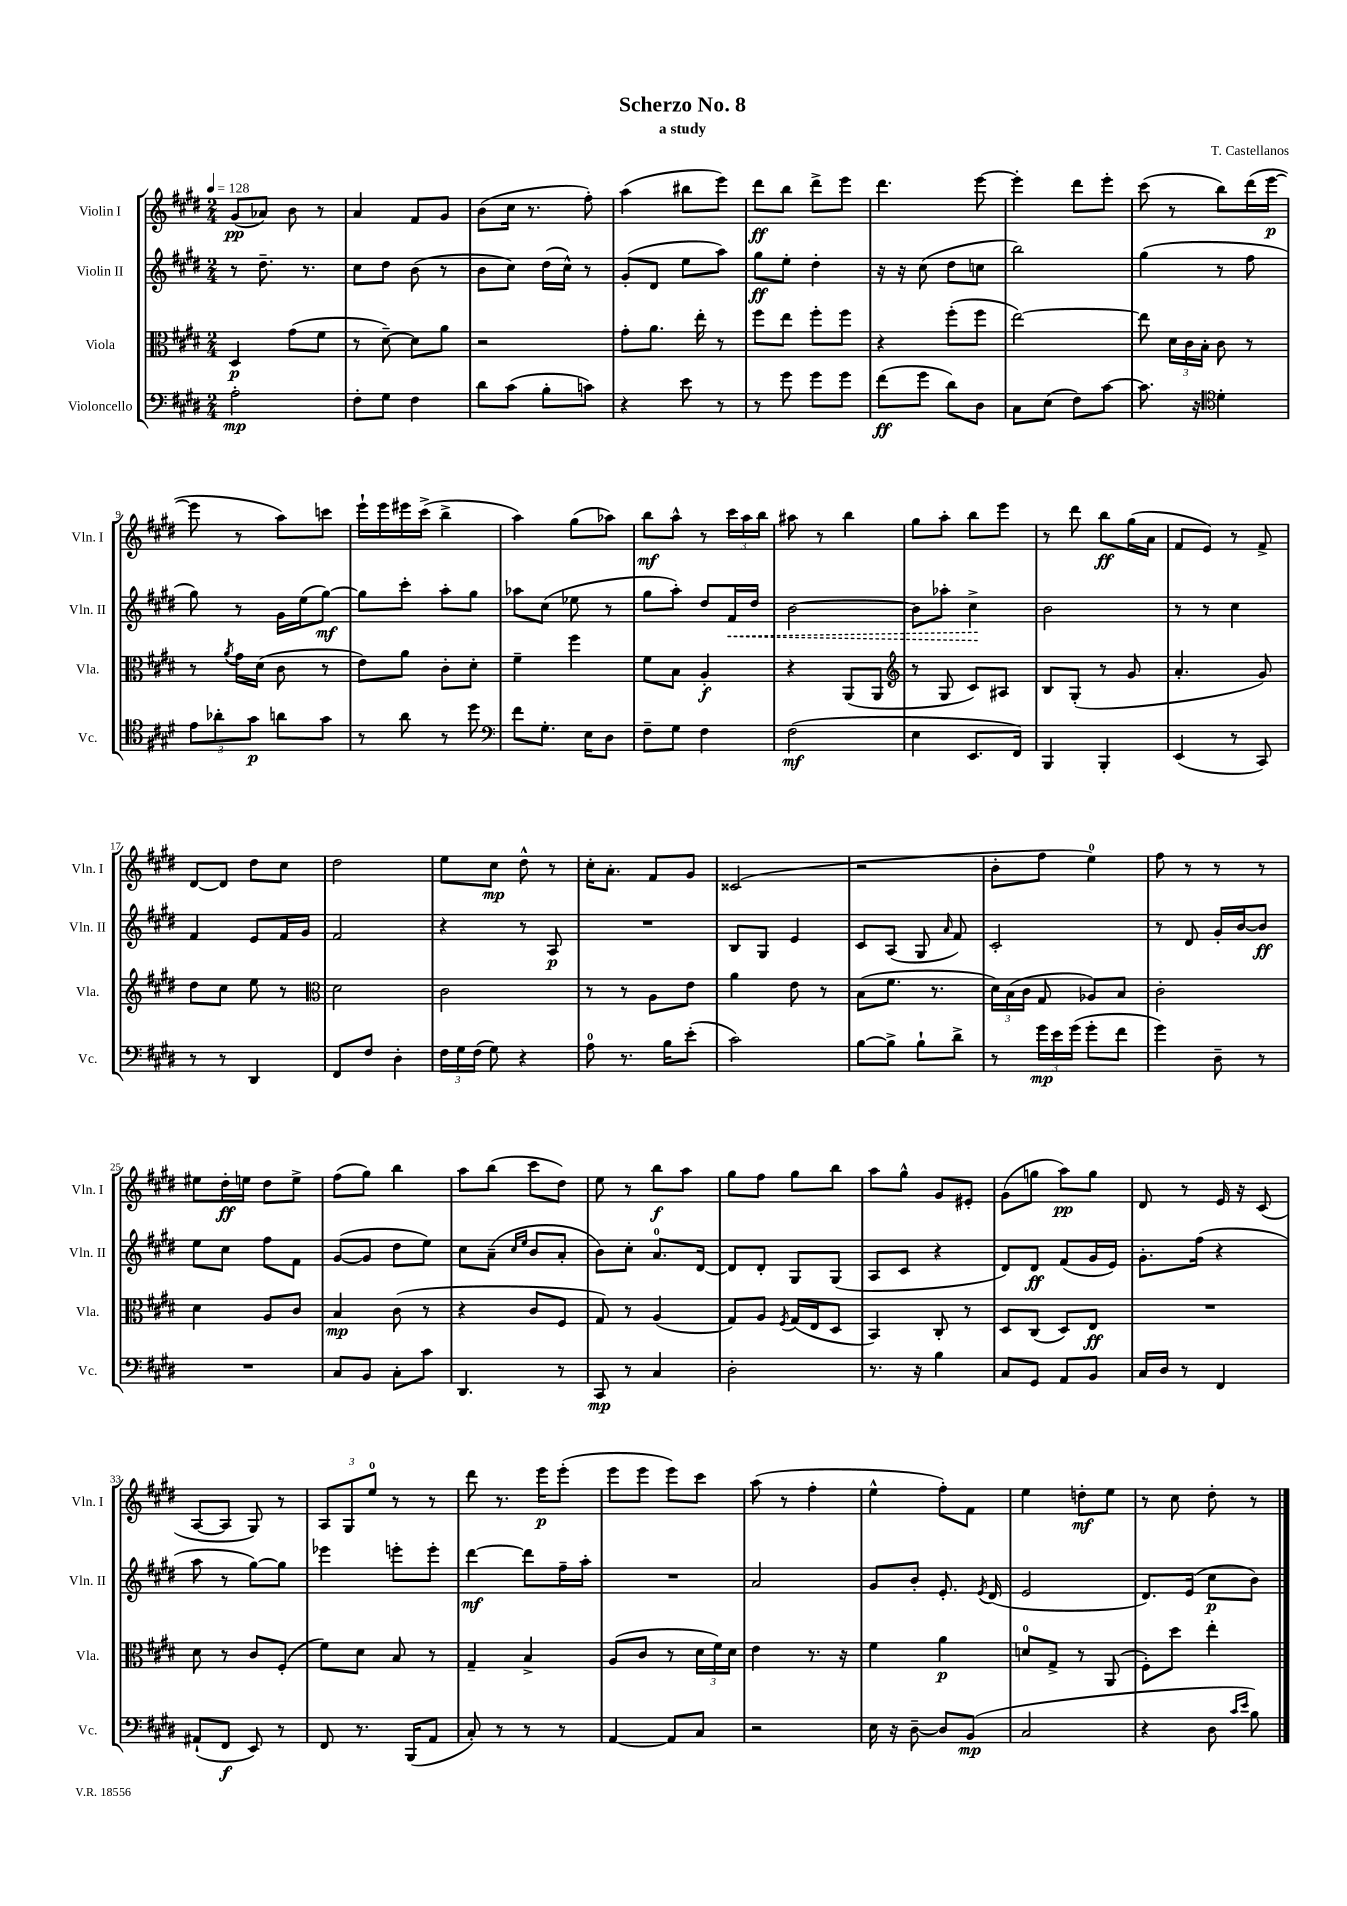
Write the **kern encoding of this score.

**kern	**dynam	**kern	**dynam	**kern	**dynam	**kern	**dynam
*part4	*part4	*part3	*part3	*part2	*part2	*part1	*part1
*staff4	*staff4	*staff3	*staff3	*staff2	*staff2	*staff1	*staff1
*I"Violoncello	*	*I"Viola	*	*I"Violin II	*	*I"Violin I	*
*I'Vc.	*	*I'Vla.	*	*I'Vln. II	*	*I'Vln. I	*
*clefF4	*	*clefC3	*	*clefG2	*	*clefG2	*
*k[f#c#g#d#]	*	*k[f#c#g#d#]	*	*k[f#c#g#d#]	*	*k[f#c#g#d#]	*
*M2/4	*	*M2/4	*	*M2/4	*	*M2/4	*
*MM128	*	*MM128	*	*MM128	*	*MM128	*
=1	=1	=1	=1	=1	=1	=1	=1
2A'\	mp	4D#/	p	8r	.	(8g#/L	pp
.	.	.	.	8.dd#~\	.	8a-X/J)	.
.	.	(8g#\L	.	.	.	8b\	.
.	.	.	.	8.r	.	.	.
.	.	8f#\J	.	.	.	8r	.
=2	=2	=2	=2	=2	=2	=2	=2
8F#'\L	.	8r	.	8cc#\L	.	4a/	.
8G#\J	.	[8d#~\)	.	8dd#\J	.	.	.
4F#\	.	8d#\L]	.	(8b\	.	8f#/L	.
.	.	8a\J	.	8r	.	8g#/J	.
=3	=3	=3	=3	=3	=3	=3	=3
8d#\L	.	2r	.	8b\L	.	(8b\L	.
(8c#\J	.	.	.	8cc#\J)	.	16cc#\Jk	.
.	.	.	.	.	.	8.r	.
8B'\L	.	.	.	(16dd#\LL	.	.	.
.	.	.	.	16cc#^^\JJ)	.	.	.
8cn\J)	.	.	.	8r	.	8ff#'\)	.
=4	=4	=4	=4	=4	=4	=4	=4
4r	.	8g#'\L	.	(8g#'/L	.	(4aa\	.
.	.	8.a\J	.	8d#/J	.	.	.
8e\	.	.	.	8ee\L	.	8bb#X\L	.
.	.	16ee'\	.	.	.	.	.
8r	.	8r	.	8aa\J)	.	8eee\J)	.
=5	=5	=5	=5	=5	=5	=5	=5
8r	.	8ff#\L	.	8gg#\L	ff	8ddd#\L	ff
8g#\	.	8ee\J	.	8ee'\J	.	8bb\J	.
8g#\L	.	8ff#'\L	.	4dd#'\	.	8ddd#^\L	.
8g#\J	.	8ff#\J	.	.	.	8eee\J	.
=6	=6	=6	=6	=6	=6	=6	=6
(8f#\L	ff	4r	.	16r	.	4.ddd#\	.
.	.	.	.	16r	.	.	.
8g#\J	.	.	.	(8cc#\	.	.	.
8d#\L)	.	(8ff#'\L	.	8dd#\L	.	.	.
8D#\J	.	8ff#\J	.	8ccn\J	.	[8eee\	.
=7	=7	=7	=7	=7	=7	=7	=7
8C#\L	.	[2ee\)	.	2bb\)	.	4eee'\]	.
(8E\J	.	.	.	.	.	.	.
8F#\L)	.	.	.	.	.	8ddd#\L	.
[8c#\J	.	.	.	.	.	8eee'\J	.
=8	=8	=8	=8	=8	=8	=8	=8
8.c#\]	.	8ee\]	.	(4gg#\	.	(8ccc#\	.
.	.	24d#\LL	.	.	.	8r	.
.	.	24c#\	.	.	.	.	.
16r	.	.	.	.	.	.	.
.	.	24B'\JJ	.	.	.	.	.
*clefC4	*	*	*	*	*	*	*
4d#'\	.	8c#\	.	8r	.	8bb\L)	.
.	.	8r	.	8ff#\	.	(16ddd#\L	.
.	.	.	.	.	.	[16eee\JJ	p
!!LO:LB:g=z
=9	=9	=9	=9	=9	=9	=9	=9
12e\L	.	8r	.	8gg#\)	.	8eee\]	.
12a-X'\	.	.	.	.	.	.	.
.	.	8qa/	.	.	.	.	.
.	.	16g#\LL	.	8r	.	8r	.
12g#\J	p	.	.	.	.	.	.
.	.	(16d#\JJ	.	.	.	.	.
8an\L	.	8c#\	.	16g#\LL	.	8aa\L)	.
.	.	.	.	(16ee\J	.	.	.
8g#\J	.	8r	.	[8gg#\J)	mf	8cccn\J	.
=10	=10	=10	=10	=10	=10	=10	=10
8r	.	8e\L)	.	8gg#\L]	.	16eee`\LL	.
.	.	.	.	.	.	16eee\	.
8a\	.	8a\J	.	8ccc#'\J	.	16eee#X\	.
.	.	.	.	.	.	(16ccc#^\JJ	.
8r	.	8c#'\L	.	8aa'\L	.	4bb^\	.
8dd#\	.	8d#'\J	.	8gg#\J	.	.	.
=11	=11	=11	=11	=11	=11	=11	=11
*clefF4	*	*	*	*	*	*	*
8f#\L	.	4f#~\	.	8aa-X\L	.	4aa\)	.
8.G#'\J	.	.	.	(8cc#\J	.	.	.
.	.	4ff#\	.	8ee-X\	.	(8gg#\L	.
16E\KL	.	.	.	.	.	.	.
8D#\J	.	.	.	8r	.	8aa-X\J)	.
=12	=12	=12	=12	=12	=12	=12	=12
8F#~\L	.	8f#\L	.	8gg#\L	.	8bb\L	mf
8G#\J	.	8B\J	.	8aa'\J)	.	8aa^^\J	.
4F#\	.	4A'/	f	8dd#/L	.	8r	.
!	!	!	!	!	!LO:HP:b	!	!
.	.	.	.	16f#/L	<	24ccc#\LL	.
.	.	.	.	.	.	24aa\	.
.	.	.	.	16dd#/JJ	.	.	.
.	.	.	.	.	.	24bb\JJ	.
=13	=13	=13	=13	=13	=13	=13	=13
(2F#\	mf	4r	.	[2b\	.	8aa#X\	.
.	.	.	.	.	.	8r	.
.	.	(8AA/L	.	.	.	4bb\	.
.	.	8AA/J	.	.	.	.	.
=14	=14	=14	=14	=14	=14	=14	=14
*	*	*clefG2	*	*	*	*	*
4E\	.	8r	.	8b\L]	.	8gg#\L	.
.	.	8G#/	.	8aa-X'\J	.	8aa'\J	.
8.EE/L	.	8c#/L)	.	4cc#^\	.	8bb\L	.
.	.	8A#X/J	.	.	.	8eee\J	.
16FF#/Jk)	.	.	.	.	.	.	.
.	.	.	.	.	[	.	.
=15	=15	=15	=15	=15	=15	=15	=15
4BBB/	.	8B/L	.	2b\	.	8r	.
.	.	(8G#'/J	.	.	.	8ddd#\	.
4BBB'/	.	8r	.	.	.	8bb\L	ff
.	.	8g#/	.	.	.	(16gg#\L	.
.	.	.	.	.	.	16a\JJ	.
=16	=16	=16	=16	=16	=16	=16	=16
(4EE/	.	4.a'/	.	8r	.	8f#/L	.
.	.	.	.	8r	.	8e/J)	.
8r	.	.	.	4cc#\	.	8r	.
8CC#/)	.	8g#/)	.	.	.	8f#^/	.
!!LO:LB:g=z
=17	=17	=17	=17	=17	=17	=17	=17
8r	.	8dd#\L	.	4f#/	.	[8d#/L	.
8r	.	8cc#\J	.	.	.	8d#/J]	.
4DD#/	.	8ee\	.	8e/L	.	8dd#\L	.
.	.	8r	.	16f#/L	.	8cc#\J	.
.	.	.	.	16g#/JJ	.	.	.
=18	=18	=18	=18	=18	=18	=18	=18
*	*	*clefC3	*	*	*	*	*
8FF#/L	.	2d#\	.	2f#/	.	2dd#\	.
8F#/J	.	.	.	.	.	.	.
4D#'\	.	.	.	.	.	.	.
=19	=19	=19	=19	=19	=19	=19	=19
24F#\LL	.	2c#\	.	4r	.	8ee\L	.
24G#\	.	.	.	.	.	.	.
(24F#\JJ	.	.	.	.	.	.	.
8G#\)	.	.	.	.	.	8cc#\J	mp
4r	.	.	.	8r	.	8dd#^^\	.
.	.	.	.	8A/	p	8r	.
=20	=20	=20	=20	=20	=20	=20	=20
8A\	.	8r	.	2r	.	16cc#'\KL	.
.	.	.	.	.	.	8.a'\J	.
8.r	.	8r	.	.	.	.	.
.	.	8A\L	.	.	.	8f#/L	.
16B\KL	.	.	.	.	.	.	.
(8e'\J	.	8e\J	.	.	.	8g#/J	.
=21	=21	=21	=21	=21	=21	=21	=21
2c#\)	.	4a\	.	8B/L	.	(2c##X/	.
.	.	.	.	8G#/J	.	.	.
.	.	8e\	.	4e/	.	.	.
.	.	8r	.	.	.	.	.
=22	=22	=22	=22	=22	=22	=22	=22
[8B\L	.	(8B\L	.	8c#/L	.	2r	.
8B^\J]	.	8.f#\J	.	(8A/J	.	.	.
8B`\L	.	.	.	8G#/	.	.	.
.	.	8.r	.	.	.	.	.
.	.	.	.	16qqa/	.	.	.
8d#^\J	.	.	.	8f#/)	.	.	.
=23	=23	=23	=23	=23	=23	=23	=23
8r	.	24d#\LL)	.	2c#'/	.	8b'\L	.
.	.	(24B\	.	.	.	.	.
.	.	24c#\JJ	.	.	.	.	.
24g#\LL	mp	8G#/	.	.	.	8ff#\J	.
24e\	.	.	.	.	.	.	.
(24g#\JJ	.	.	.	.	.	.	.
8g#'\L	.	8A-X/L)	.	.	.	4ee\)	.
8f#\J	.	8B/J	.	.	.	.	.
=24	=24	=24	=24	=24	=24	=24	=24
4g#\)	.	2c#'\	.	8r	.	8ff#\	.
.	.	.	.	8d#/	.	8r	.
8D#~\	.	.	.	16g#'/LL	.	8r	.
.	.	.	.	[16b/J	.	.	.
8r	.	.	.	8b/J]	ff	8r	.
!!LO:LB:g=z
=25	=25	=25	=25	=25	=25	=25	=25
2r	.	4d#\	.	8ee\L	.	8ee#X\L	.
.	.	.	.	8cc#\J	.	16dd#'\L	ff
.	.	.	.	.	.	16een\JJ	.
.	.	8A/L	.	8ff#\L	.	8dd#\L	.
.	.	8c#/J	.	8f#\J	.	8ee^\J	.
=26	=26	=26	=26	=26	=26	=26	=26
8C#/L	.	4B/	mp	([8g#/L	.	(8ff#\L	.
8BB/J	.	.	.	8g#/J]	.	8gg#\J)	.
8C#'\L	.	(8c#\	.	8dd#\L	.	4bb\	.
8c#\J	.	8r	.	8ee\J)	.	.	.
=27	=27	=27	=27	=27	=27	=27	=27
4.DD#/	.	4r	.	8cc#\L	.	8aa\L	.
.	.	.	.	(8a~\J	.	(8bb\J	.
.	.	.	.	16qqcc#/LL	.	.	.
.	.	.	.	16qqee/JJ	.	.	.
.	.	8c#/L	.	8b/L	.	8ccc#\L	.
8r	.	8F#/J	.	8a'/J	.	8dd#\J)	.
=28	=28	=28	=28	=28	=28	=28	=28
8CC#/	mp	8G#/)	.	8b\L)	.	8ee\	.
8r	.	8r	.	8cc#'\J	.	8r	.
4C#/	.	(4A/	.	8.a/L	.	8bb\L	f
.	.	.	.	.	.	8aa\J	.
.	.	.	.	[16d#/Jk	.	.	.
=29	=29	=29	=29	=29	=29	=29	=29
2D#'\	.	8G#/L)	.	8d#/L]	.	8gg#\L	.
.	.	8A/J	.	8d#'/J	.	8ff#\J	.
.	.	8qF#/	.	.	.	.	.
.	.	(16G#/LL	.	8G#/L	.	8gg#\L	.
.	.	16E/J	.	.	.	.	.
.	.	8D#/J	.	(8G#/J	.	8bb\J	.
=30	=30	=30	=30	=30	=30	=30	=30
8.r	.	4BB/)	.	8A/L	.	8aa\L	.
.	.	.	.	8c#/J	.	8gg#^^\J	.
16r	.	.	.	.	.	.	.
4B\	.	8C#'/	.	4r	.	8g#/L	.
.	.	8r	.	.	.	8e#X'/J	.
=31	=31	=31	=31	=31	=31	=31	=31
8C#/L	.	8D#/L	.	8d#/L)	.	(8g#\L	.
8GG#/J	.	(8C#/J	.	8d#/J	ff	8ggn\J	.
8AA/L	.	8D#/L)	.	(8f#/L	.	8aa\L)	pp
8BB/J	.	8E/J	ff	16g#/L	.	8gg\J	.
.	.	.	.	16e/JJ)	.	.	.
=32	=32	=32	=32	=32	=32	=32	=32
16C#/LL	.	2r	.	8.g#'\L	.	8d#/	.
16D#/JJ	.	.	.	.	.	.	.
8r	.	.	.	.	.	8r	.
.	.	.	.	(16ff#\Jk	.	.	.
4FF#/	.	.	.	4r	.	16e/	.
.	.	.	.	.	.	16r	.
.	.	.	.	.	.	(8c#/	.
!!LO:LB:g=z
=33	=33	=33	=33	=33	=33	=33	=33
(8AA#X`/L	.	8d#\	.	8aa\	.	[8A/L	.
8FF#/J	f	8r	.	8r	.	8A/J]	.
8EE/)	.	8c#/L	.	[8gg#\L)	.	8G#/)	.
8r	.	(8F#'/J	.	8gg#\J]	.	8r	.
=34	=34	=34	=34	=34	=34	=34	=34
8FF#/	.	8f#\L)	.	4eee-X\	.	12A/L	.
.	.	.	.	.	.	12G#/	.
8.r	.	8d#\J	.	.	.	.	.
.	.	.	.	.	.	12ee/J	.
.	.	8B/	.	8eeen'\L	.	8r	.
(16BBB/KL	.	.	.	.	.	.	.
8AA/J	.	8r	.	8eee'\J	.	8r	.
=35	=35	=35	=35	=35	=35	=35	=35
8C#'/)	.	4G#~/	.	[4ddd#\	mf	8ddd#\	.
8r	.	.	.	.	.	8.r	.
8r	.	4B^/	.	8ddd#\L]	.	.	.
.	.	.	.	.	.	16eee\KL	p
8r	.	.	.	16ff#~\L	.	(8eee'\J	.
.	.	.	.	16aa'\JJ	.	.	.
=36	=36	=36	=36	=36	=36	=36	=36
[4AA/	.	(8A/L	.	2r	.	8eee\L	.
.	.	8c#/J	.	.	.	8eee\J	.
8AA/L]	.	8r	.	.	.	8eee\L)	.
8C#/J	.	24d#\LL	.	.	.	8ccc#\J	.
.	.	24f#\)	.	.	.	.	.
.	.	24d#\JJ	.	.	.	.	.
=37	=37	=37	=37	=37	=37	=37	=37
2r	.	4e\	.	2a/	.	(8aa\	.
.	.	.	.	.	.	8r	.
.	.	8.r	.	.	.	4ff#'\	.
.	.	16r	.	.	.	.	.
=38	=38	=38	=38	=38	=38	=38	=38
16E\	.	4f#\	.	8g#/L	.	4ee^^\	.
16r	.	.	.	.	.	.	.
[8D#~\	.	.	.	8b'/J	.	.	.
8D#/L]	.	4a\	p	8.e'/	.	8ff#'\L)	.
(8BB/J	mp	.	.	.	.	8f#\J	.
.	.	.	.	8qe/	.	.	.
.	.	.	.	(16d#/	.	.	.
=39	=39	=39	=39	=39	=39	=39	=39
2C#/	.	8dn/L	.	2e/	.	4ee\	.
.	.	8G#^/J	.	.	.	.	.
.	.	8r	.	.	.	8ddn'\L	mf
.	.	(8AA/	.	.	.	8ee\J	.
=40	=40	=40	=40	=40	=40	=40	=40
4r	.	8F#'\L)	.	8.d#/L)	.	8r	.
.	.	8dd#\J	.	.	.	8cc#\	.
.	.	.	.	(16e/Jk	.	.	.
8D#\	.	4ee'\	.	8cc#\L	p	8dd#'\	.
16qqc#/LL	.	.	.	.	.	.	.
16qqe/JJ	.	.	.	.	.	.	.
8B\)	.	.	.	8b\J)	.	8r	.
==	==	==	==	==	==	==	==
*-	*-	*-	*-	*-	*-	*-	*-
